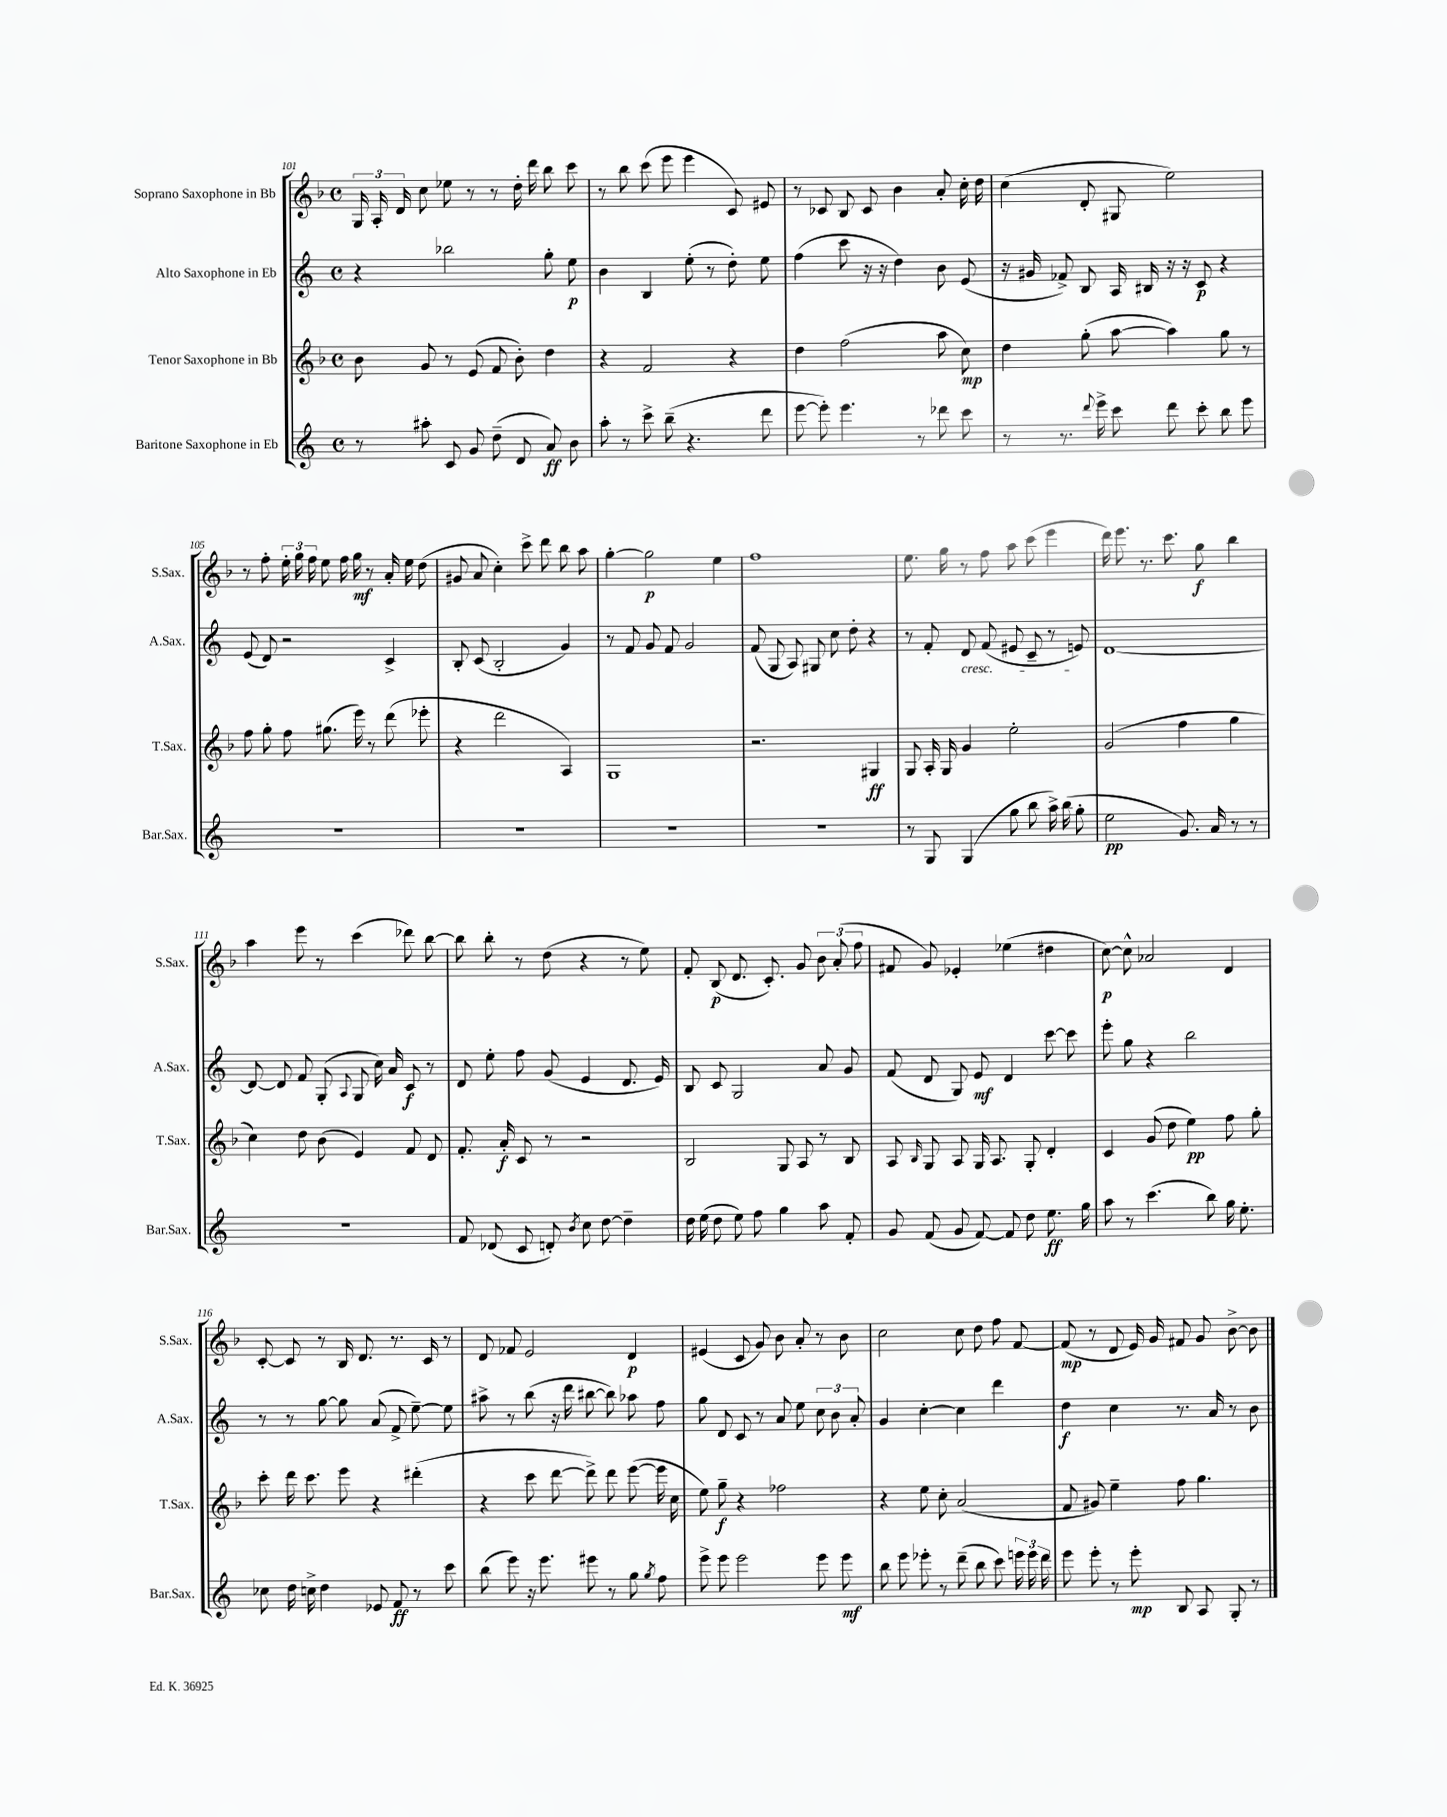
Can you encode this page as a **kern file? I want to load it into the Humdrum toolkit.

**kern	**kern	**kern	**kern
*staff4	*staff3	*staff2	*staff1
*clefG2	*clefG2	*clefG2	*clefG2
*k[]	*k[b-]	*k[]	*k[b-]
*M4/4	*M4/4	*M4/4	*M4/4
*met(c)	*met(c)	*met(c)	*met(c)
8r	8b-\	4r	24G/
.	.	.	24A'/
.	.	.	24d/
8aa#'\	8g/	.	8cc\
8c/	8r	2bb-\	8ee-\
8g/	(8e/	.	8r
(8dd~\	8f/	.	8r
8d/	8b-'\)	.	16dd'\
.	.	.	16ddd\
8a/)	4dd\	8gg'\	8bb-\
8b\	.	8ee\	8ccc\
=	=	=	=
8aa'\	4r	4b\	8r
8r	.	.	8bb-\
8ccc^\	2f/	4B/	(8ccc\
(8bb~\	.	.	8eee\
4.r	.	(8ee'\	4eee\
.	.	8r	.
.	4r	8dd'\)	8c/)
8ddd\	.	8ee\	8e#/
=	=	=	=
[8eee\	4dd\	(4ff\	8r
8eee'\])	.	.	8c-/
4.eee\	(2ff\	8ccc\	8B-/
.	.	16r	8c-/
.	.	16r	.
.	.	4dd\)	4b-\
8r	.	.	.
8ddd-\	8aa\	8b\	8a'/
8ccc\	8cc\)	(8e/	16cc'\
.	.	.	16dd\
=	=	=	=
8r	4dd\	16r	(4cc\
.	.	16g#/	.
8.r	.	8f-^/)	.
.	(8gg'\	8B/	8d'/
8qqddd/	.	.	.
16eee^\	.	.	.
8ccc\	[8aa\	16A/	8G#/
.	.	16B#/	.
8ddd\	4aa\])	16r	2ee\)
.	.	16r	.
8ccc'\	.	8c/	.
8bb\	8gg\	4r	.
8eee\	8r	.	.
=	=	=	=
1r	8ff\	(8e/	8r
.	8gg'\	8d/)	8ff'\
.	8ff\	2r	24ee'\
.	.	.	24gg\
.	.	.	24ff\
.	(8.gg#\	.	8ee\
.	.	.	16ff\
.	16eee\)	.	16gg\
.	8r	.	8r
.	(8ddd\	4c^/	16a'/
.	.	.	16ee\
.	8eee-'\	.	(8dd\
=	=	=	=
1r	4r	8B'/	8g#/
.	.	(8c/	8a/
.	2ddd\	2B'/	4cc'\)
.	.	.	8ccc^\
.	.	.	8ddd\
.	4A/)	4g/)	8bb-\
.	.	.	8aa\
=	=	=	=
1r	1G	8r	[4gg'\
.	.	8f/	.
.	.	8g/	2gg\]
.	.	8f/	.
.	.	2g/	.
.	.	.	4ee\
=	=	=	=
1r	2.r	(8f/	1ff
.	.	8G/	.
.	.	8A/)	.
.	.	8G#/	.
.	.	8cc\	.
.	.	8dd'\	.
.	4G#/	4r	.
=	=	=	=
8r	8G/	8r	8.ee\
8G/	16A'/	8f'/	.
.	16G/	.	16gg\
(4G/	4g/	8d/	8r
.	.	(8f/	8ff\
8gg\	2ee'\	8e#/	8aa\
8bb\	.	8c~/	(8ccc\
16aa^\)	.	8r	4eee\
(16bb\	.	.	.
8gg'\	.	8e/)	.
=	=	=	=
2ee\	(2g/	[1d	16ddd\)
.	.	.	8.eee\
.	.	.	8.r
.	.	.	8.ccc\
8.g/)	4ff\	.	.
.	.	.	8gg\
16a/	.	.	.
8r	4gg\	.	4bb-\
8r	.	.	.
=	=	=	=
1r	4cc\)	8d/_	4aa\
.	.	8d/]	.
.	8dd\	8f/	8eee\
.	(8b-\	(8G'/	8r
.	.	8qqA/	.
.	4e/)	8G/	(4ccc\
.	.	16cc\)	.
.	.	16a/	.
.	8f/	8c/	8ddd-\)
.	8d/	8r	[8bb-\
=	=	=	=
8f/	8.f'/	8d/	8bb-\]
(8d-/	.	8ee'\	8bb-'\
.	16a'/	.	.
8c/	8c/	8ff\	8r
8d'/)	8r	(8g/	(8dd\
8qb/	.	.	.
8cc\	2r	4e/	4r
[8dd\	.	.	.
4dd~\]	.	8.d/	8r
.	.	.	8ee\)
.	.	16e/)	.
=	=	=	=
16dd\	2B-/	8B/	8f'/
(16ee\	.	.	.
8dd\	.	8c/	(8B-/
8ee\)	.	2G/	8.d/
8ff\	.	.	.
.	.	.	8.c'/)
4gg\	8G/	.	.
.	8A/	.	8g/
8aa\	8r	8a/	12b-\
.	.	.	(12a'/
8f'/	8B-/	8g/	.
.	.	.	12ff\
=	=	=	=
8g/	8A/	(8f/	8f#/
.	16qqB-/	.	.
(8f/	8G/	8d/	8g/)
8g/	8A/	8G/)	4e-'/
[8f/)	16G/	8e/	.
.	8.A/	.	.
8f/]	.	4d/	(4ee-\
8dd\	8G'/	.	.
8.ee\	4d'/	[8ccc\	4dd#\
.	.	8ccc\]	.
16gg\	.	.	.
=	=	=	=
8aa\	4c/	8eee'\	[8cc\)
8r	.	8gg\	8cc^^\]
(4.ccc\	(8g/	4r	2a-/
.	8dd\	.	.
.	4ee\)	2bb\	.
8bb\)	.	.	.
16gg\	8ff\	.	4d/
8.ee'\	.	.	.
.	8gg'\	.	.
=	=	=	=
8cc-\	8ccc'\	8r	[8c'/
16dd\	16ddd\	8r	8c/]
16cc^\	8.ccc\	.	.
4dd\	.	[8gg\	8r
.	8eee\	8gg\]	16B-/
.	.	.	8.d/
8e-/	4r	(8a/	.
8f/	.	8f^/	8.r
8r	(4ddd#'\	[8ee~\)	.
.	.	.	16c/
8ccc\	.	8ee\]	8r
=	=	=	=
(8bb\	4r	8aa#^\	8d/
8eee\)	.	8r	8f-/
16r	8ccc\	(8bb\	2e/
8.eee\	.	.	.
.	[8ddd\	16r	.
.	.	16ddd\	.
8eee#\	8ddd^\])	[8bb#\	.
8r	8ddd\	8bb#\])	.
8gg\	([8eee\	8aa-\	4d/
8qgg/	.	.	.
8ff\	16eee\]	8ff\	.
.	16cc\	.	.
=	=	=	=
8eee^\	8ee\)	8gg\	(4e#/
8eee\	8gg~\	8d/	.
2eee\	4r	8c/	8c/
.	.	8r	8g/)
.	2ff-\	8a/	8b-\
.	.	8ee\	8a'/
8eee\	.	12cc\	8r
.	.	12b\	.
8eee\	.	.	8b-\
.	.	12a'/	.
=	=	=	=
8bb\	4r	4g/	2cc\
8eee\	.	.	.
8eee-'\	8ee\	[4cc'\	.
8r	8cc'\	.	.
(8ddd~\	(2a/	4cc\]	8cc\
8bb\	.	.	8dd\
8ccc\)	.	4ddd\	8ff\
24eee\	.	.	[8f/
24eee\	.	.	.
24ddd\	.	.	.
=	=	=	=
8eee\	8f/	4dd\	(8f/]
8eee'\	8g#/)	.	8r
8r	4ee~\	4cc\	8d/
8eee'\	.	.	16e/)
.	.	.	16g/
8B/	8ff\	8.r	8f#/
8A/	4.gg\	.	8g/
.	.	16a/	.
8G'/	.	8r	[8b-^\
8r	.	8b\	8b-\]
==	==	==	==
*-	*-	*-	*-
